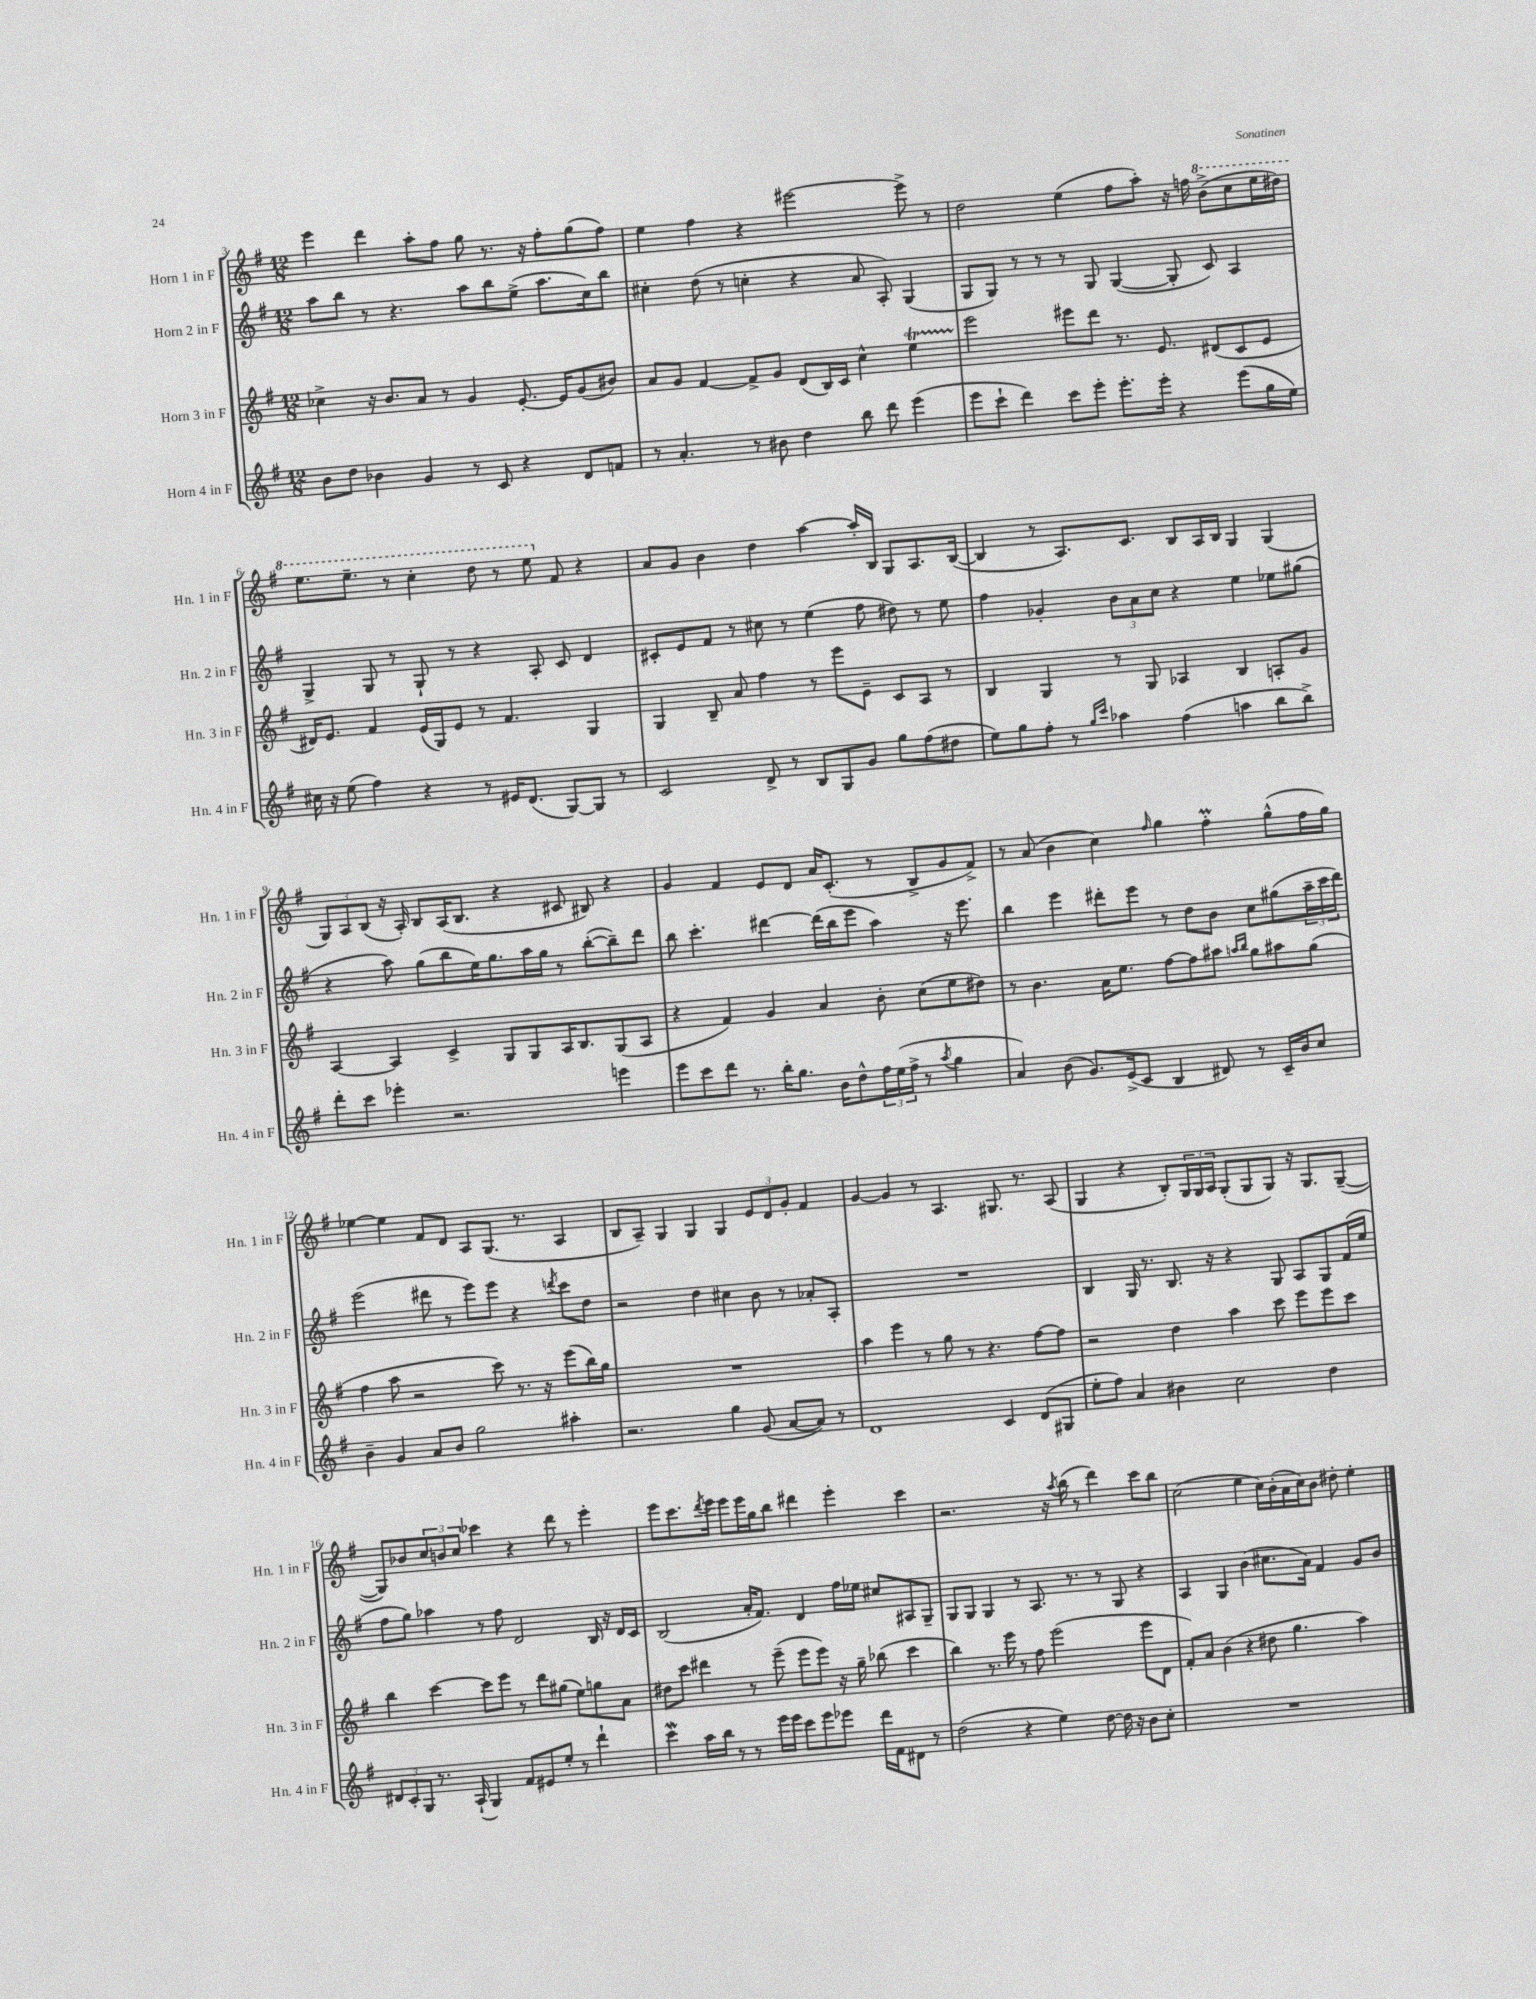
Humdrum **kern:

**kern	**kern	**kern	**kern
*staff4	*staff3	*staff2	*staff1
*clefG2	*clefG2	*clefG2	*clefG2
*k[f#]	*k[f#]	*k[f#]	*k[f#]
*M12/8	*M12/8	*M12/8	*M12/8
8b\L	4cc-^\	8aa\L	4eee\
8dd\J	.	8bb\J	.
4b-\	16r	8r	4ddd\
.	8.b/L	.	.
.	.	4.r	.
4g/	8a/J	.	8aa'\L
.	8r	.	8ff#\J
8r	4g/	8aa\L	8gg\
8c/	.	8bb\	8.r
4r	[8.e'/	(8ee^\J	.
.	.	.	16r
.	.	8.aa\L	8ff#'\L
.	16e/]LK	.	.
8d/L	(8g/	.	(8gg\
.	.	16cc\k)	.
8f/J	8b#/J)	8bb\J	8ff#\J)
=	=	=	=
8r	8a/L	4cc#'\	4ee\
4.a'/	8g/J	.	.
.	[4f#/	(8dd\	4ff#\
.	.	8r	.
8r	8f#^/]L	4cc'\	4r
8b#\	8g/J	.	.
4dd\	(8d/L	4r	[2eee#\
.	16B/L)	.	.
.	16c/JJ	.	.
8bb\	4cc^^\	8a/	.
8ddd\	.	8A'/)	.
(4eee\	4ee\	(4G/	8eee#^\]
.	.	.	8r
=	=	=	=
8eee\L	2eee\	8G/L	2dd\
8ccc`\J	.	8G/J)	.
4ddd\)	.	8r	.
.	.	8r	.
8ccc\L	8eee#\L	8r	(4ee\
8eee'\J	8ddd\J	8G/	.
8.eee'\L	8.r	([4G/	8ff#\L
.	.	.	8aa'\J)
16eee'\Jk	8.e/	.	.
4r	.	8G'/]	16r
.	.	.	16ff\
.	(8d#/L	8c/)	(8bb^\L
(8eee\L	8c/	4A/	8ccc\
16gg\L	8e/J	.	16eee\L
16ee\JJ)	.	.	16ddd#\JJ)
=	=	=	=
16cc#\	16d#/LK)	4G^/	8.eee\L
16r	8.e/J	.	.
(8ee\	.	.	.
.	.	.	8.eee~\J
4ff#\)	4f#/	8G/	.
.	.	8r	8r
4r	(16e/LL	8G`/	4ccc'\
.	16G/J)	.	.
.	8e/J	8r	.
8r	8r	4r	8ddd\
16e#/LK	4.f#/	.	8r
(8.d/J	.	.	.
.	.	8A'/	8eee\
[8G/L)	.	8c/	8f#/
8G/]J	4G/	4d/	4r
8r	.	.	.
=	=	=	=
2c/	4G/	8c#'/L	8a/L
.	.	8e/	8g/J
.	8B~/	8f#/J	4b\
.	8a/	8r	.
8d^/	4ff#\	8cc#\	4dd\
8r	.	8r	.
8B/L	8r	(4ee\	[4aa\
8G/	8eee\L	.	.
8g/J	8e~\J	8ff#\	16aa'/]LL
.	.	.	16B/JJ
8gg\L	8c/L	8dd#\)	8G/L
(8ff#\	8A/J	8r	8.A/
8dd#\J	8r	8ee\	.
.	.	.	([16B/Jk
=	=	=	=
8ee\L)	4B/	4ff#\	4B/]
8gg\	.	.	.
8ff#'\J	4G/	4g-'/	8r
8r	.	.	8.A/L)
16qqgg/LL	.	.	.
16qqccc/JJ	.	.	.
4aa-\	8r	12b\L	.
.	.	.	8.c/J
.	.	12a\	.
.	8G/	.	.
.	.	12cc\J	.
(4ff#\	4A-/	4r	8B/L
.	.	.	16A/L
.	.	.	16B/JJ
4aa\	4B/	4ee\	4G/
8bb\L	8A'/L	8ee-\L	(4G/
8bb^\J)	8g/J	(8gg#\J	.
=	=	=	=
8ddd'\L	[4A/	4r	12G/L)
.	.	.	12A/
8ccc\J	.	.	.
.	.	.	(12B/J
4eee-'\	4A/]	8aa\)	16r
.	.	.	16A'/)
.	.	(8gg\L	8B/L
2.r	4c^/	8bb\	(16A/K
.	.	.	8.B/J
.	.	16ee\K)	.
.	.	8.gg\	.
.	8G/L	.	4r
.	8G/	16aa\L	.
.	.	16gg\JJ	.
.	16A/K	8r	8c#/
.	8.B/	.	.
.	.	([8bb'\L	8B#/)
4eee\	(8G/	8bb~\])	4r
.	8A/J	8ddd\J	.
=	=	=	=
8eee\L	4r	8bb\	4g/
8ccc\	.	4.ccc'\	.
8ddd\J	4f#/)	.	4f#/
8.r	.	.	.
.	4g/	[4ddd#\	8e/L
16bb'\LK	.	.	.
8.gg\J	.	.	8d/J
.	4a/	(16ddd#\]LL	16a/LK
16b\LK	.	16bb\J	(8.c'/J
8dd^^\	.	8eee\J	.
24ff#\L	8b'\	4aa\)	8r
(24ee\	.	.	.
24ff#^\JJ	.	.	.
8r	(8cc\L	.	8B^/L
8qaa/	.	.	.
4gg\	8ee\	16r	8g/
.	.	8.eee\	.
.	8dd#\J)	.	8f#^/J)
=	=	=	=
4a/)	8r	4bb\	8r
.	4.b\	.	(8a/
(8b\	.	4eee\	4b\
8.g/L)	.	.	.
.	16a\LK	8ddd#'\L	4cc\)
(16e^/k	8.ee\J	.	.
8c/J	.	8eee\J	.
.	.	.	16qqff#/
4B/	[8ff#\L	8r	4gg\
.	8ff#\]	8dd\L	.
8d#/)	8aa#\J	8b\J	4ff#'\
.	16qqaa/LL	.	.
.	16qqbb/JJ	.	.
8r	8gg\L	8cc\L	.
16c~/LL	8aa#\	(8gg#\	(8gg^^\L
16b/J	.	.	.
8cc/J	(8gg\J	24aa~\L	16ff#\L
.	.	24ccc\	.
.	.	.	16gg\JJ)
.	.	24ddd#\JJ)	.
=	=	=	=
4b~\	4ff#\	(2eee\	[4ee-\
4g/	8aa\	.	4ee-\]
.	2r	.	.
8a/L	.	8ddd#\	8f#/L
8b/J	.	8r	8d/J
2gg\	.	8eee\L)	8A/L
.	8ccc\)	8eee\J	(8.G/J
.	8.r	4r	.
.	.	.	8.r
.	16r	.	.
.	.	8qddd/	.
4aa#'\	(8eee\L	8ccc\L	4A/
.	16bb\L)	8dd\J	.
.	16gg\JJ	.	.
=	=	=	=
2.r	1.r	2r	8B/L
.	.	.	8A~/J)
.	.	.	4G/
.	.	4dd\	4G/
4gg\	.	4cc#\	4G/
(8g/	.	8b\	12e/L
.	.	.	12d/
[8a/L	.	8r	.
.	.	.	12g'/J
8a/]J)	.	8a-'/L	4f#/
8r	.	8A'/J	.
=	=	=	=
1d	4aa\	1.r	[4g/
.	4eee\	.	4g/]
.	8r	.	8r
.	8gg\	.	4.A/
.	8r	.	.
.	4.r	.	.
4c/	.	.	8.G#/
.	.	.	8.r
(8d/L	[8ff#\L	.	.
8G#/J	8ff#\]J	.	(8A/
=	=	=	=
8ee'\L	2r	4B/	4G/
8ff#\J)	.	.	.
4a/	.	16G/	4r
.	.	8.r	.
4b#\	4dd\	8.B/	8B'/L)
.	.	.	24G/L
.	.	.	24G/
.	.	16r	.
.	.	.	24A/JJ
2cc\	4aa\	4r	(8G'/L
.	.	.	8G/
.	8ccc\	8G/	8G/J)
.	8eee\L	8A/L	16r
.	.	.	8.G/L
4dd\	8eee\	8G/	.
.	8ccc\J	(16f#/L	([8G~/J
.	.	16ee/JJ	.
=	=	=	=
12d#/L	4bb\	8ff#\L	8G/]L)
12c'/	.	.	.
.	.	8gg\J)	8b-/
12G/J	.	.	.
8.r	[4ccc\	4aa-\	12cc/
.	.	.	12b/
.	.	.	12cc/J
(16A`/	.	.	.
4G/)	8ccc\]L	8r	4ccc-\
.	8eee\J	8ff#\	.
8f#/L	8r	2d/	4r
8e#/	8ddd\L	.	.
8ee'/J	(8gg#\J	.	8ddd\
8r	8ee\L)	.	8r
4ddd`\	8gg\	16B/	4eee'\
.	.	16r	.
.	8a\J	16d/LL	.
.	.	16c/JJ	.
=	=	=	=
4ccc\	8dd#\L	(2B/	8eee\L
.	8ccc\J	.	8.ccc\
16aa\LL	4ddd#\	.	.
.	.	.	8qddd/
16bb\JJ	.	.	16eee\Jk
8r	.	.	8eee\L
8r	8r	16a'/LK	16eee\L
.	.	8.f#/J)	16gg\J
16eee\LL	(8eee~\	.	8bb\J
16eee\JJ	.	.	.
8ccc\L	8eee\L	4d/	4ddd#\
8eee\	8eee\J)	.	.
8eee-\J	16r	16ff#\LL	4eee'\
.	16gg~\	16ee-\JJ	.
16ddd\LL	(8bb-\	8cc#/L	.
16f#\J	.	.	.
8d#\J	4ccc\	8A#/	4ccc\
8r	.	8G~/J	.
=	=	=	=
(2dd\	4bb\)	8G/L	2.r
.	.	8G/J	.
.	8.r	4G/	.
.	16eee\	.	.
4r	8r	8r	.
.	8ff#\	8.A/	.
4ee\)	(2eee\	.	16r
.	.	.	8qaa/
.	.	8.r	(16bb\
.	.	.	8r
[8dd\	.	8r	4ddd\)
16dd\]	.	8G/	.
16r	.	.	.
8b\L	8eee\L	4r	8ccc\L
8cc'\J	8d\J	.	8bb\J
=	=	=	=
1.r	8f#'/L)	4A/	(2cc\
.	8a/J	.	.
.	(4b\	4G/	.
.	4r	(4b\	4ee\
.	8dd#\	8.cc#\L	16cc\LL)
.	.	.	(16b'\
.	4.gg\	.	16a\
.	.	16a\Jk)	16cc\J)
.	.	4f#/	8b\J
.	.	.	8dd#'\
.	4aa\)	8g/L	4ee'\
.	.	8b/J	.
==	==	==	==
*-	*-	*-	*-
